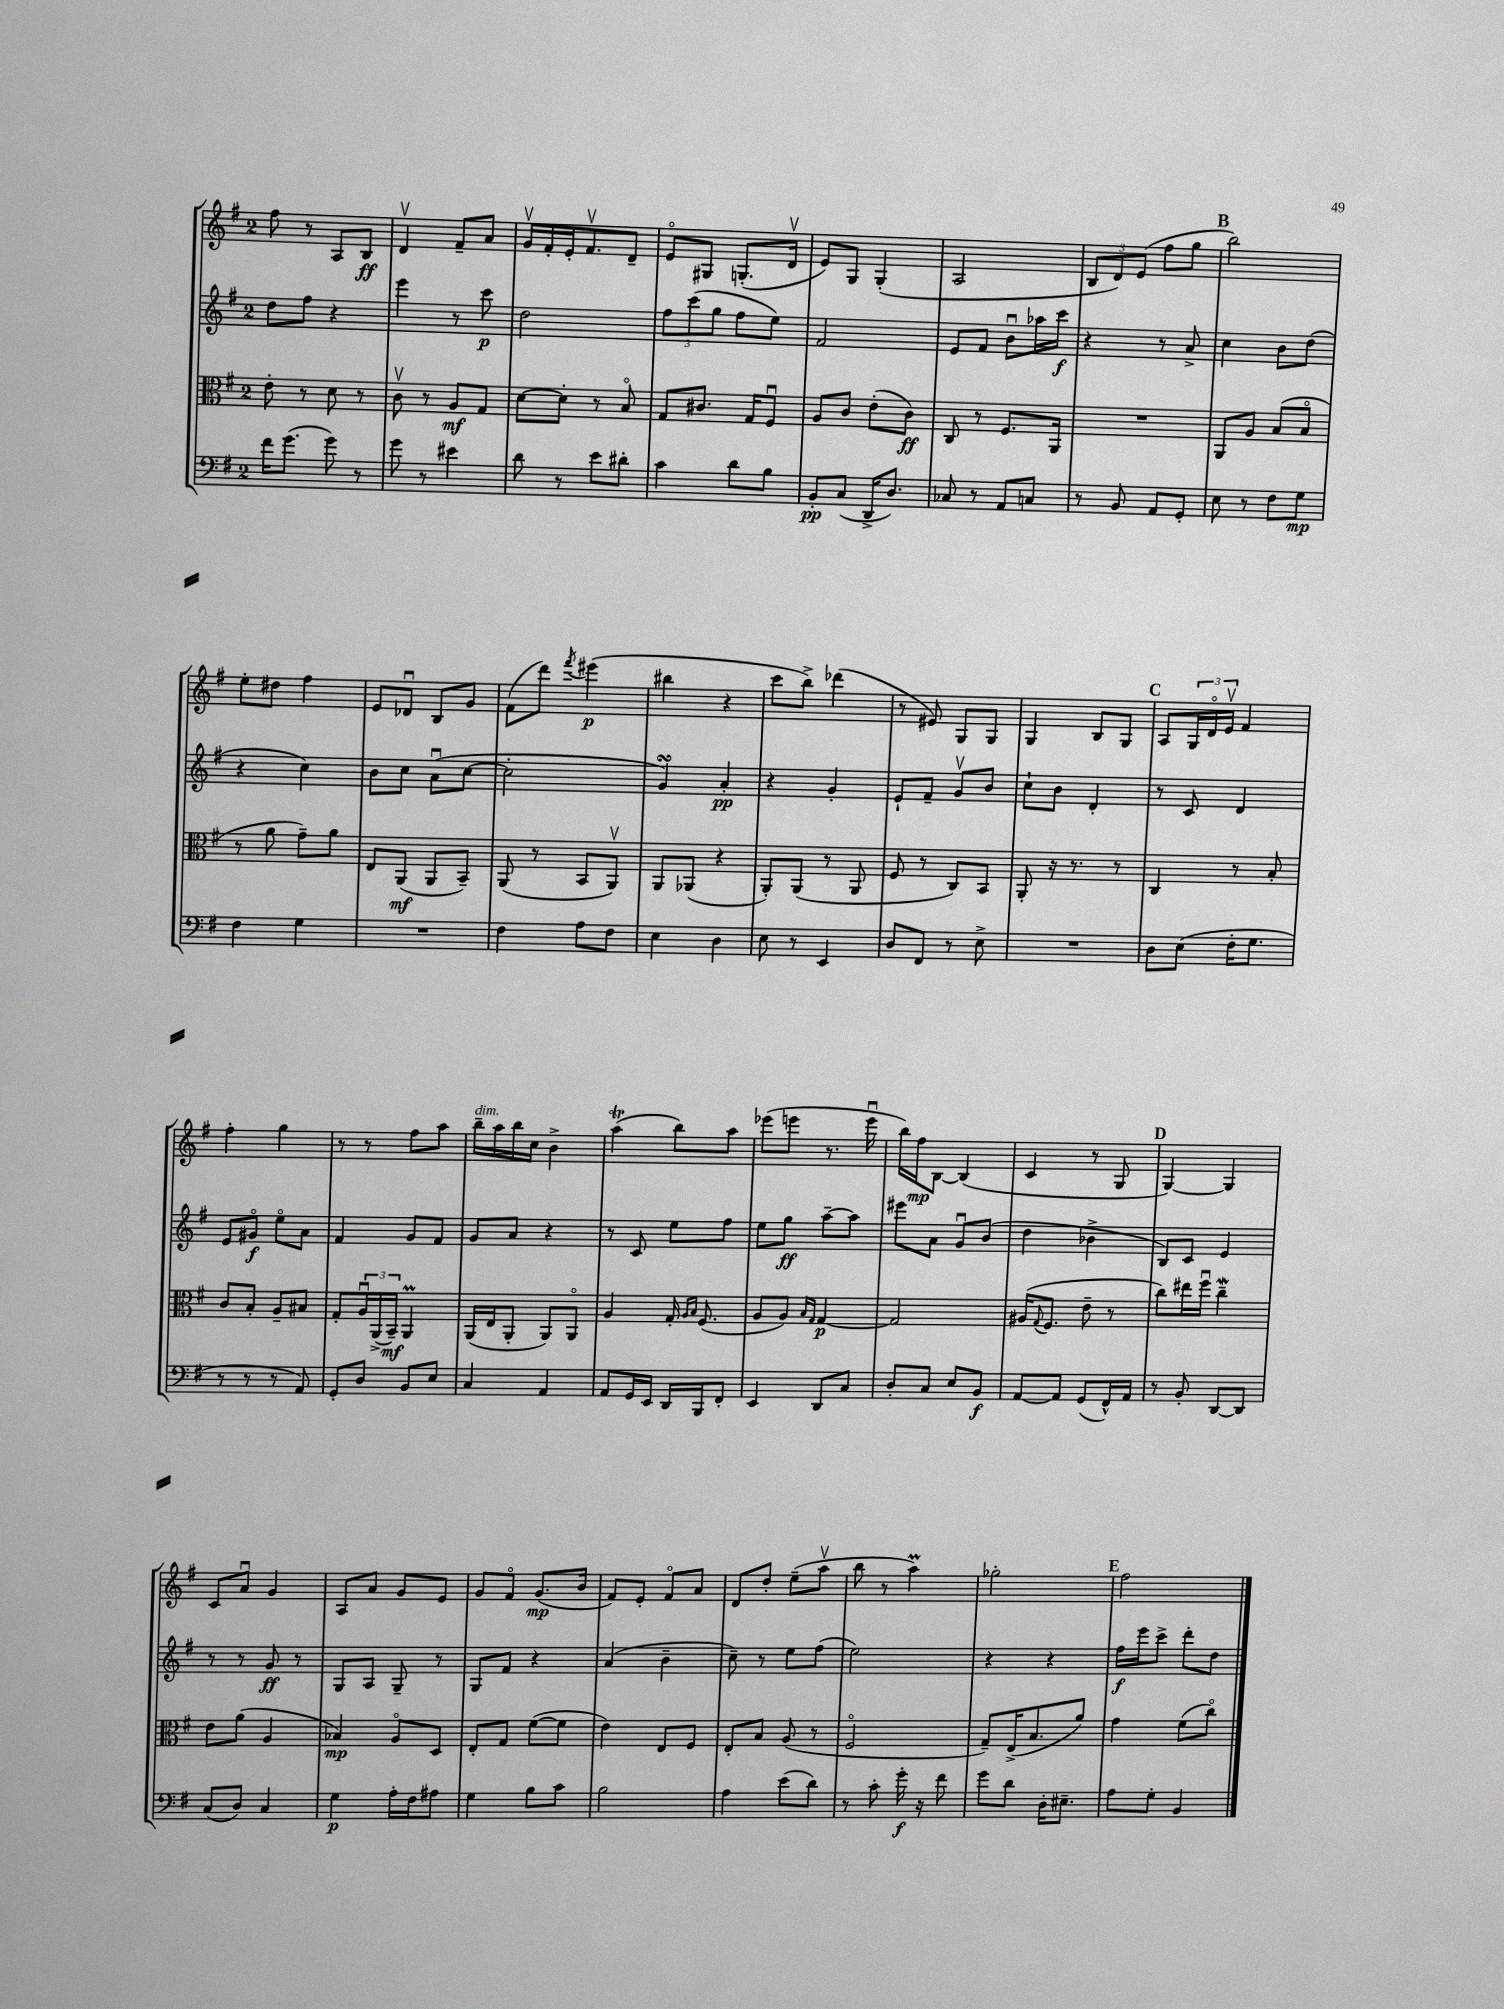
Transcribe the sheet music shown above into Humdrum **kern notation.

**kern	**kern	**kern	**kern
*staff4	*staff3	*staff2	*staff1
*clefF4	*clefC3	*clefG2	*clefG2
*k[f#]	*k[f#]	*k[f#]	*k[f#]
*M2/4	*M2/4	*M2/4	*M2/4
16f#\LK	8e'\	8dd\L	8ff#\
(8.g\J	.	.	.
.	8r	8ff#\J	8r
8g\)	8d\	4r	8A/L
8r	8r	.	8B/J
=	=	=	=
8g\	8cv\	4eee\	4dv/
8r	8r	.	.
4e#\	8A/L	8r	8f#~/L
.	8G/J	8ccc\	8a/J
=	=	=	=
8d\	[8d\L	2dd\	16gv/LL
.	.	.	16f#'/
8r	8d'\]J	.	16e'/J
.	.	.	8.f#v/
8e\L	8r	.	.
8d#'\J	8Bo/	.	8d~/J
=	=	=	=
4c\	8G/L	12ff#\L	8eo/L
.	.	(12ccc\	.
.	8.c#/J	.	8G#/J
.	.	12gg\J	.
8d\L	.	8ff#\L	(8.G'/L
.	16G/LK	.	.
8B\J	8F#u/J	8ee\J)	.
.	.	.	16dv/Jk
=	=	=	=
8BB'/L	8A/L	2f#/	8e/L)
(8C/J	8c/J	.	8G/J
16DD^/LK	(8e'\L	.	(4G'/
8.D/J)	.	.	.
.	8c\J)	.	.
=	=	=	=
8C-/	8C/	8e/L	2A/
8r	8r	8f#/J	.
8AA/L	8.F#/L	8bu\L	.
8C/J	.	16aa-\L	.
.	16AA/Jk	16ccc\JJ	.
=	=	=	=
8r	2r	4r	12B/L
.	.	.	12d/)
8BB/	.	.	.
.	.	.	(12e/J
8AA/L	.	8r	8ff#\L
8GG'/J	.	8a^/	8gg\J
=	=	=	=
8E\	8AA/L	4cc\	2bb\)
8r	8A/J	.	.
8F#\L	(8B/L	8b\L	.
8G\J	8Bo/J	(8dd\J	.
=	=	=	=
4F#\	8r	4r	8ee'\L
.	8a\	.	8dd#\J
4G\	8g~\L)	4cc\)	4ff#\
.	8a\J	.	.
=	=	=	=
2r	8E/L	8b\L	8e/L
.	(8AA/J	8cc\J	8d-u/J
.	8AA/L	(8au\L	8B/L
.	8BB~/J)	[8cc\J	8g/J
=	=	=	=
4F#\	(8AA/	2cc'\]	(8f#\L
.	8r	.	8ddd\J)
.	.	.	8qfff#/
8A\L	8BB/L	.	(4eee#\
8F#\J	8AAv/J)	.	.
=	=	=	=
4E\	8AA/L	4g/)	4bb#\
.	(8AA-/J	.	.
4D\	4r	4a'/	4r
=	=	=	=
8E\	8AA'/L)	4r	8ccc\L
8r	(8AA/J	.	8bb^\J)
4EE/	8r	4g'/	(4ddd-\
.	8AA/	.	.
=	=	=	=
8D/L	8F#/	8e`/L	8r
8FF#/J	8r	8f#~/J	8e#/)
8r	8C/L)	8gv/L	8G/L
8E^\	8BB/J	8b/J	8G/J
=	=	=	=
2r	8AA'/	8cc`\L	4G/
.	16r	8b\J	.
.	8.r	.	.
.	.	4d'/	8B/L
.	8r	.	8G/J
=	=	=	=
8D\L	4C/	8r	8A/L
(8E\J	.	8c/	24G/L
.	.	.	24do/
.	.	.	24ev/JJ
16F#'\LK	8r	4d/	4f#/
8.G\J	.	.	.
.	8B'/	.	.
=	=	=	=
8r	8c/L	8e/L	4ff#'\
8r	8B'/J	8g#o/J	.
8r	8A~/L	8eeo\L	4gg\
8AA/)	8B#/J	8a\J	.
=	=	=	=
8GG'/L	8G'/L	4f#/	8r
8D/J	24Au/L	.	8r
.	(24AA^/	.	.
.	24BB~/JJ)	.	.
8BB/L	4AA/	8g/L	8ff#\L
8E/J	.	8f#/J	8aa\J
=	=	=	=
4C/	(16AA/LL	8g/L	16bb~\LL
.	16E/J	.	16aa\
.	8AA'/J	8a/J	16bb\
.	.	.	16cc\JJ
4AA/	8AA/L)	4r	4b^\
.	8AAo/J	.	.
=	=	=	=
8AA/L	4A/	8r	(4aa\
16GG/L	.	8c/	.
16EE/JJ	.	.	.
16DD/LL	16G'/	8ee\L	8bb\L)
.	16qqA/LL	.	.
.	16qqB/JJ	.	.
16BBB/J	(8.F#/	.	.
8FF#'/J	.	8ff#\J	8aa\J
=	=	=	=
4EE/	8A/L	8ee\L	(8eee-\L
.	8A/J)	8gg\J	8eee\J
.	16qqB/LL	.	.
.	16qqG/JJ	.	.
8DD/L	[4G/	[8aa~\L	8.r
8C/J	.	8aa\]J	.
.	.	.	16eeeu\
=	=	=	=
8D'/L	2G/]	8eee#\L	16bb\LL)
.	.	.	16ff#\J
8C/J	.	8a\J	[8B\J
8E/L	.	8gu/L	(4B/]
8BB/J	.	(8b/J	.
=	=	=	=
[8AA/L	(16A#/LK	4dd\	4c/
.	8qqG/	.	.
.	8.F#/J	.	.
8AA/]J	.	.	.
(8GG/L	8e~\	4b-^\	8r
16FF#^^/L)	8r	.	8G/
16AA/JJ	.	.	.
=	=	=	=
8r	8cc\L)	8B/L)	[4G/)
8BB'/	16ee#\L	8c/J	.
.	16ff#u\JJ	.	.
[8DD/L	4cc~\	4e/	4G/]
8DD/]J	.	.	.
=	=	=	=
(8C/L	8e\L	8r	8c/L
8D/J)	(8a\J	8r	8au/J
4C/	4A/	8g/	4g/
.	.	8r	.
=	=	=	=
4G\	4B-/)	8G/L	8A/L
.	.	8A/J	8a/J
16A'\LL	8Ao/L	8G~/	8g/L
16F#\J	.	.	.
8A#\J	8D/J	8r	8e/J
=	=	=	=
4G\	8E'/L	8G/L	8g/L
.	8G/J	8f#/J	8f#o/J
8B\L	([8f#\L	4r	(8.g/L
8c\J	8f#\]J	.	.
.	.	.	16b/Jk
=	=	=	=
2B\	4e\)	(4a/	8f#/L)
.	.	.	8e'/J
.	8E/L	4b~\	8f#o/L
.	8F#/J	.	8a/J
=	=	=	=
4A\	8E'/L	8cc~\)	8d/L
.	8B/J	8r	8dd'/J
(8e\L	(8A/	8ee\L	(8ee~\L
8d\J)	8r	(8ff#\J	8aav\J
=	=	=	=
8r	2F#o/	2ee\)	8bb\
8c'\	.	.	8r
16g'\	.	.	4aa\)
16r	.	.	.
8f#\	.	.	.
=	=	=	=
8g\L	8G~/L)	4r	2gg-'\
8d\J	(16E^/K	.	.
.	8.B/	.	.
16D'\LK	.	4r	.
8.E#~\J	.	.	.
.	8a/J)	.	.
=	=	=	=
8A\L	4g\	16ff#\LL	2ff#\
.	.	16eee\J	.
8G'\J	.	8ccc^\J	.
4BB/	(8f#\L	8ddd'\L	.
.	8cco\J)	8dd\J	.
==	==	==	==
*-	*-	*-	*-
